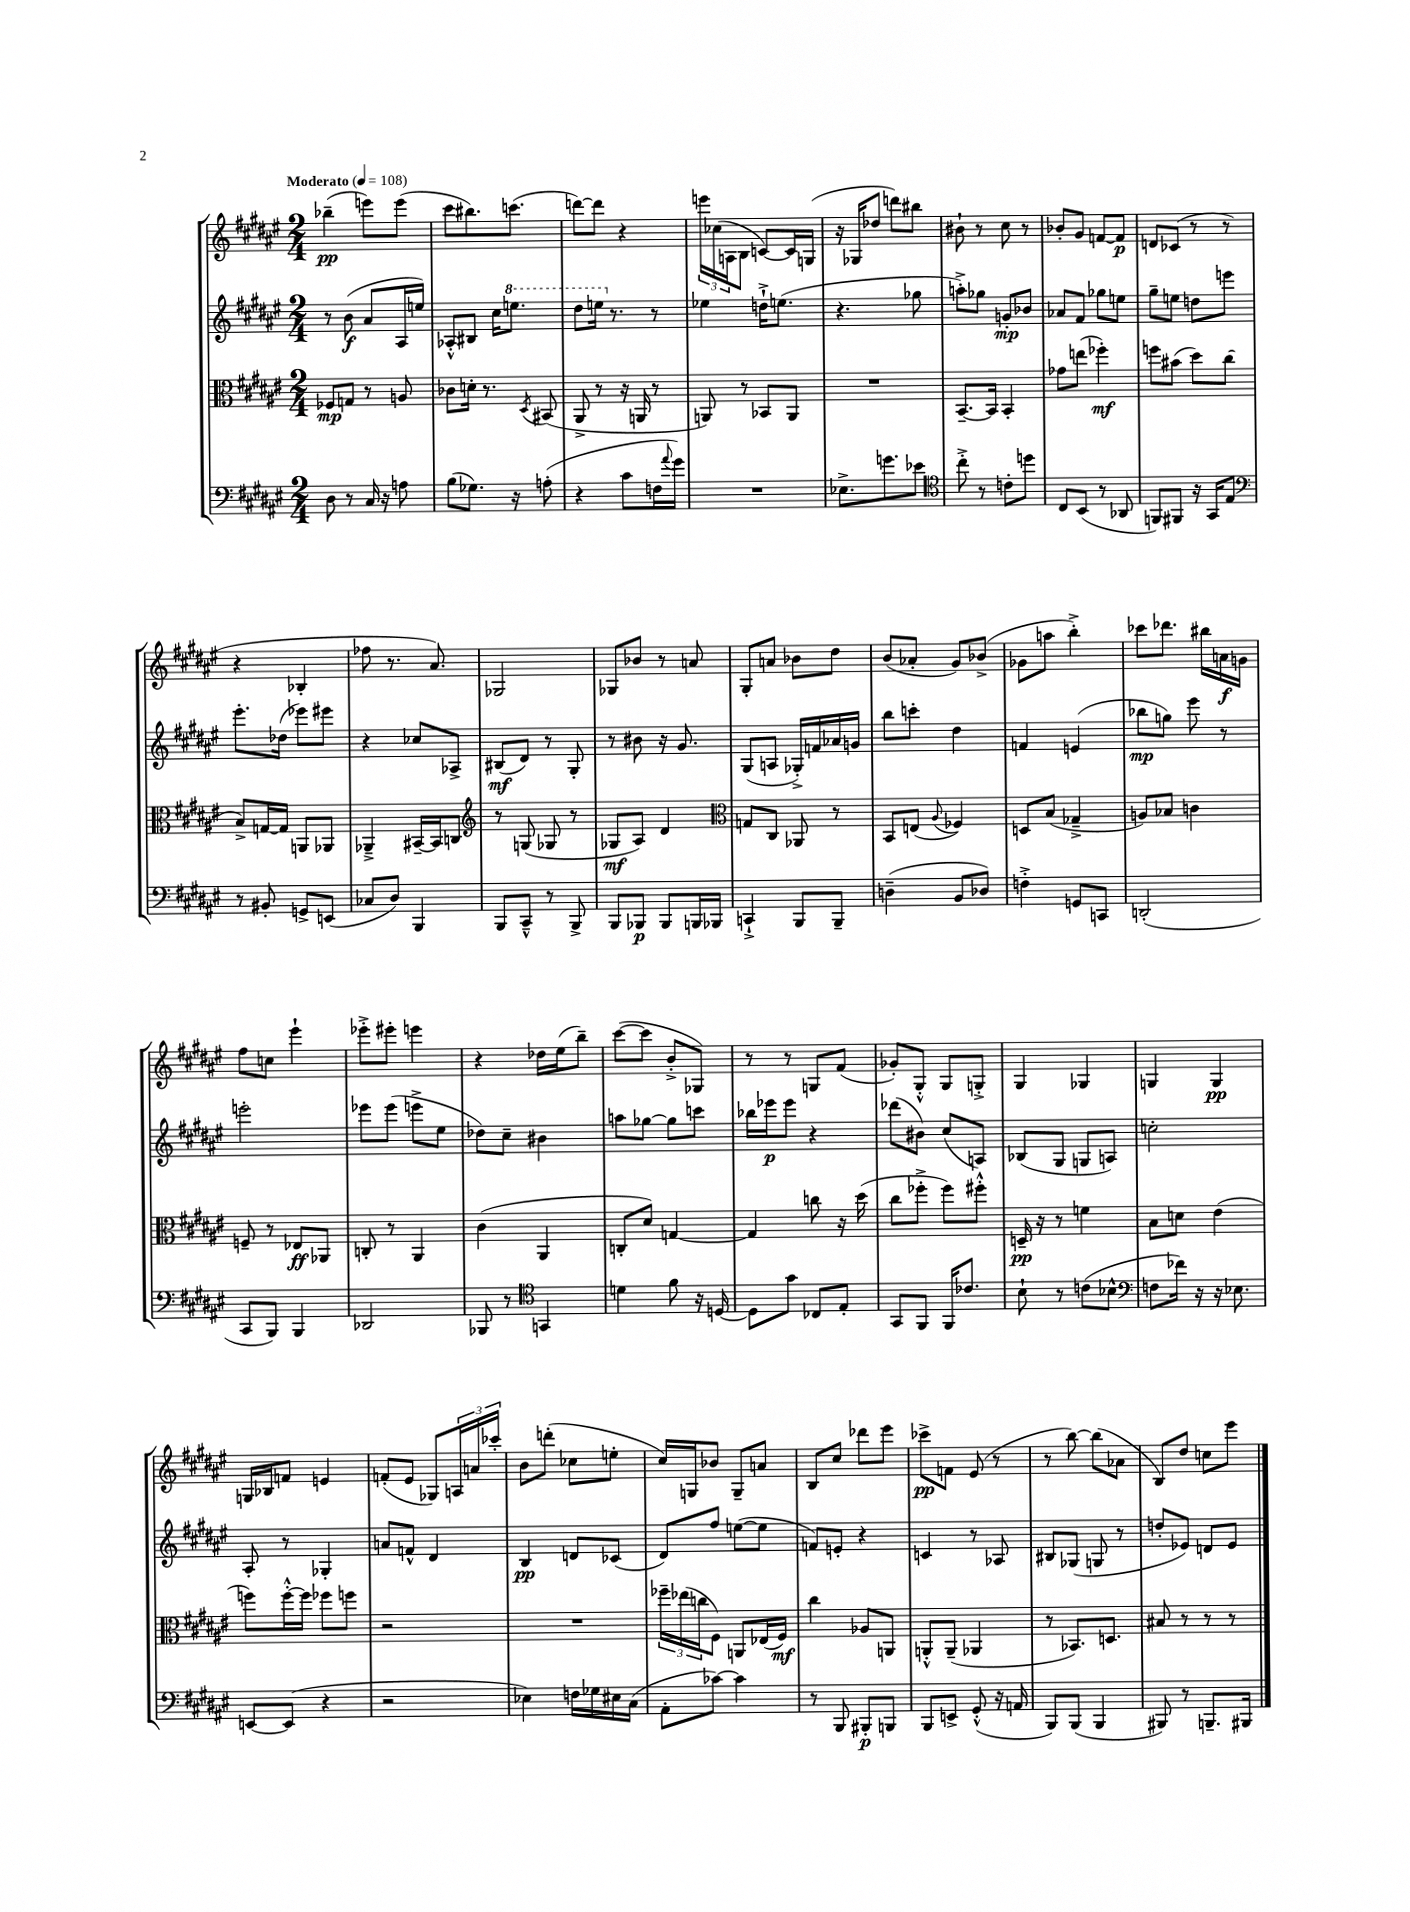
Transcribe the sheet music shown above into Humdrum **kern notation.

**kern	**kern	**kern	**kern
*staff4	*staff3	*staff2	*staff1
*clefF4	*clefC3	*clefG2	*clefG2
*k[f#c#g#d#a#e#]	*k[f#c#g#d#a#e#]	*k[f#c#g#d#a#e#]	*k[f#c#g#d#a#e#]
*M2/4	*M2/4	*M2/4	*M2/4
*MM108	*MM108	*MM108	*MM108
8D#	8F-	8r	(4bb-~
8r	8G	(8b	.
16C#	8r	8a#	8eee)
16r	.	.	.
8A	8A	16A#	(8eee
.	.	16ee)	.
=	=	=	=
(8B	8c-	8A-'^^	8ccc#
8.G-)	16d'	8B#	8.bb#)
.	8.r	.	.
.	.	16cc#	.
16r	.	8.eee	(8.ccc
.	8qD#	.	.
(8A'	(8BB#	.	.
=	=	=	=
4r	8AA#^	8ddd#	[8ddd)
.	8r	16eee	8ddd]
.	.	8.r	.
8c#	16r	.	4r
.	16AA	.	.
16F	8r	8r	.
8qqa#	.	.	.
16g#)	.	.	.
=	=	=	=
2r	8AA)	4ee-	24eee
.	.	.	(24cc-
.	.	.	24A
.	8r	.	8B
.	8BB-	16dd`^	[8c)
.	.	(8.ee	.
.	8AA	.	16c]
.	.	.	(16G
=	=	=	=
8.E-^	2r	4.r	16r
.	.	.	16G-
.	.	.	8dd-
8.g	.	.	.
.	.	.	8ddd)
8e-	.	8gg-	8bb#
=	=	=	=
*clefC4	*	*	*
8cc#'^	[8.BB~	8aa'^)	8b#`
8r	.	8gg-	8r
.	16BB]	.	.
8c'	4BB'	8g'	8cc#
8dd	.	8b-	8r
=	=	=	=
8C#	8g-	8a-	8b-'
(8BB	(8ee	8f#	8g#
8r	4ff-')	8gg-	[8f
8AA-	.	8ee	8f]
=	=	=	=
8FF)	8ff	8gg#~	8d
8FF#	(8b#	8ee	(8c-
16r	8dd#)	8dd	8r
16GG#	.	.	.
8E#	(8cc#	8eee	8r
=	=	=	=
*clefF4	*	*	*
8r	8B^)	8.eee#'	4r
8BB#'	[16G	.	.
.	16G]	(16dd-	.
8GG^	8AA	8eee-)	4B-'
(8EE	8AA-	8eee#	.
=	=	=	=
8C-	4AA-~^	4r	8ff-
8D#)	.	.	8.r
4BBB	[16BB#~	8cc-	.
.	16BB#]	.	8.a#)
.	8C	8A-^	.
=	=	=	=
*	*clefG2	*	*
8BBB	8r	(8B#	2G-
8CC#~^^	(8G	8d#)	.
8r	8G-	8r	.
8BBB^	8r	8G#'	.
=	=	=	=
8BBB	8G-	8r	8G-
8BBB-	8A#)	8b#	8b-
8BBB-	4d#	16r	8r
.	.	8.g#	.
16BBB	.	.	8a
16BBB-	.	.	.
=	=	=	=
*	*clefC3	*	*
4CC`^	8G	(8G#	8G#'
.	8C#	8A	8a
8BBB	8AA-	16G-'^)	8b-
.	.	16f	.
8BBB~	8r	16a-	8dd#
.	.	16g	.
=	=	=	=
(4D~	8BB	8bb	(8b
.	(8E	8ccc'	8a-'
.	8qqA#	.	.
8BB	4F-)	4dd#	8g#)
8D-)	.	.	(8b-^
=	=	=	=
4F'^	8D	4f	8g-
.	(8B	.	8aa
8GG	4G-~^	(4e	4bb'^)
8CC	.	.	.
=	=	=	=
(2DD'	8A)	8bb-	8ccc-
.	8B-	8gg)	8.ddd-
.	4c	8eee#	.
.	.	.	16bb#
.	.	8r	16a
.	.	.	16g
=	=	=	=
8CC#	8F~	2eee'	8ff#
8BBB)	8r	.	8cc
4BBB	8E-	.	4eee#`
.	8AA-	.	.
=	=	=	=
2DD-	8C'	8eee-	8eee-'^
.	8r	(8eee-	8eee#'
.	4AA#	8eee^	4eee
.	.	8ee#	.
=	=	=	=
8BBB-	(4c#	8dd-)	4r
8r	.	8cc#~	.
*clefC4	*	*	*
4GG	4AA#	4b#	16dd-
.	.	.	(16ee#
.	.	.	8bb~)
=	=	=	=
4d	8C'	8aa	([8ccc#
.	8d#)	[8gg-	8ccc#]
8f#	[4G	8gg-]	8b'^
16r	.	8ccc	8G-)
[16D	.	.	.
=	=	=	=
8D]	4G]	16bb-	8r
.	.	16eee-	.
8g#	.	8eee-	8r
8C-	8cc	4r	8G
8E#'	16r	.	(8f#
.	(16dd#	.	.
=	=	=	=
8GG#	8cc#	(8ddd-	8g-')
8FF#	8ff-'^	8b#)	8G#'^^
16FF#	8ff-)	(8cc#	8G#
8.c-	.	.	.
.	8ff#'^^	8A)	8G'^
=	=	=	=
8B`	16D~	(8B-	4G#
.	16r	.	.
8r	8r	8G#	.
(8c	4f	8G	4G-
8B-^^	.	8A)	.
=	=	=	=
*clefF4	*	*	*
8F	8B	2cc'	4G
16f-)	8d	.	.
16r	.	.	.
16r	(4e#	.	4G
8.E-	.	.	.
=	=	=	=
[8EE	8ff)	8A#'	16G
.	.	.	16B-
(8EE]	[16ff'^^	8r	8f
.	16ff]	.	.
4r	8ff-	4G-'	4e
.	8ff	.	.
=	=	=	=
2r	2r	8a	(8f'
.	.	8f^^	8e#
.	.	4d#	8G-)
.	.	.	24A
.	.	.	24a
.	.	.	24ccc-'
=	=	=	=
4E-)	2r	4B	8b
.	.	.	(8ddd'
16F	.	8d	8cc-
16G-	.	.	.
16E#	.	(8c-	8ee'
(16C#	.	.	.
=	=	=	=
8AA#'	24ff-~	8d#)	16cc#)
.	(24ee-	.	.
.	.	.	16G
.	24cc	.	.
[8c-)	8F#)	8ff#	8b-
4c-]	8AA	([8ee	8G~
.	(16E-	8ee]	8a
.	16F#)	.	.
=	=	=	=
8r	4cc#	8f)	8B
8BBB	.	8e'	8cc#
8BBB#'	8A-	4r	8ddd-
8BBB	8AA	.	8eee#
=	=	=	=
8BBB	8AA'^^	4c	8ccc-^
8EE^	(8AA~	.	8f
(8GG#'^^	4AA-	8r	(8e#
16r	.	8A-	8r
16AA	.	.	.
=	=	=	=
8BBB)	8r	8B#	8r
(8BBB	8.BB-)	(8G-	[8bb)
4BBB	.	8G	(8bb]
.	8.D	.	.
.	.	8r	8a-
=	=	=	=
8BBB#)	8B#	8dd'	8B)
8r	8r	8e-)	8dd#
8.BBB~	8r	8d	8cc
.	8r	8e-	8eee#
16BBB#	.	.	.
==	==	==	==
*-	*-	*-	*-
